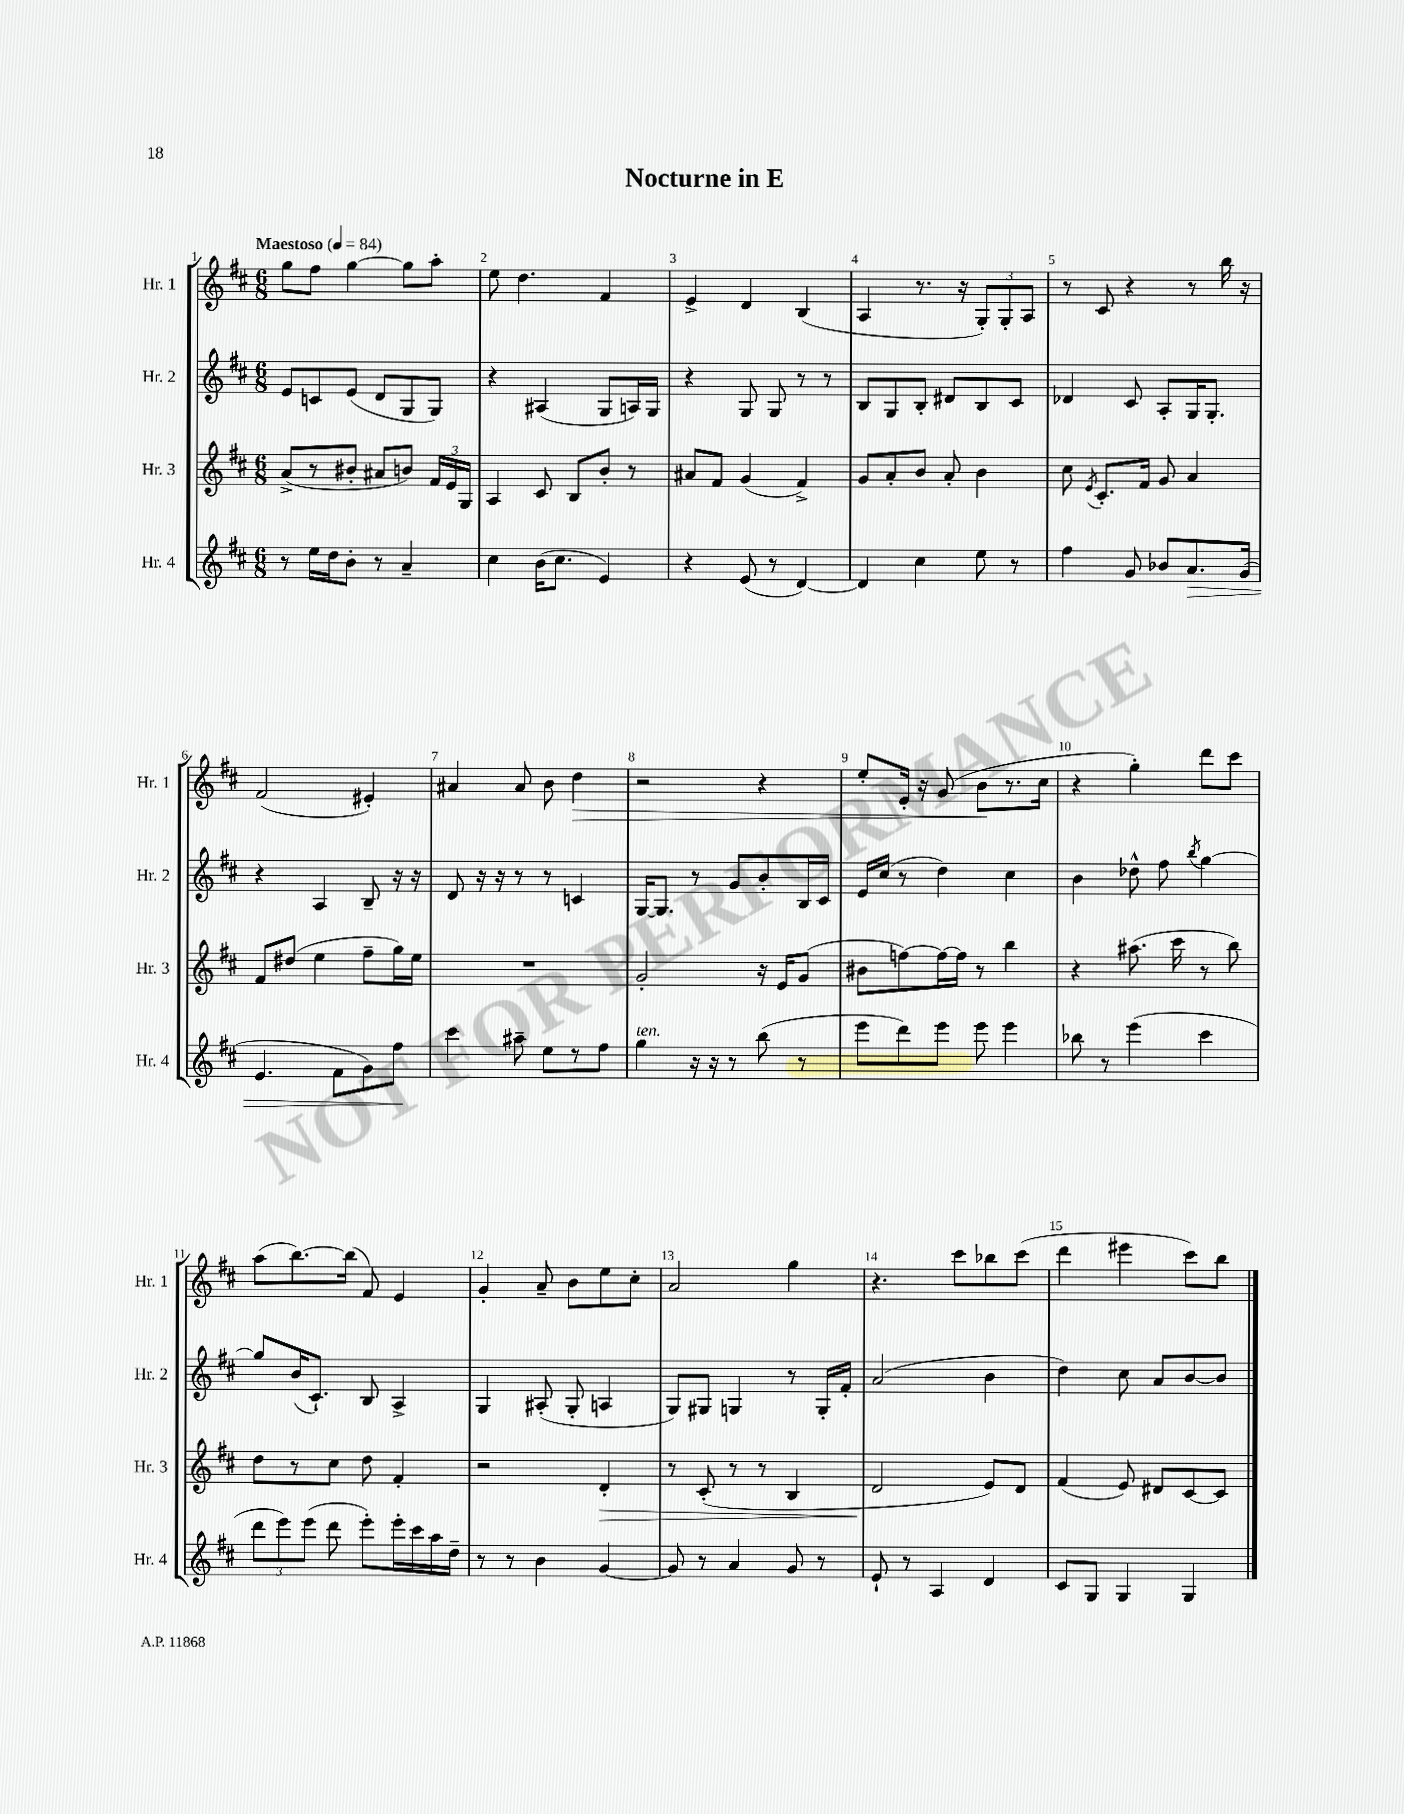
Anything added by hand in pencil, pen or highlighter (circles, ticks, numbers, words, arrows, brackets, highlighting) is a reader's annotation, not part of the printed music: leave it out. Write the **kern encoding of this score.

**kern	**kern	**kern	**kern
*staff4	*staff3	*staff2	*staff1
*clefG2	*clefG2	*clefG2	*clefG2
*k[f#c#]	*k[f#c#]	*k[f#c#]	*k[f#c#]
*M6/8	*M6/8	*M6/8	*M6/8
*MM84	*MM84	*MM84	*MM84
8r	(8a^	8e	8gg
16ee	8r	8c	8ff#
16dd	.	.	.
8b'	8b#'	(8e	[4gg
8r	8a#	8d	.
4a~	8b)	8G	8gg]
.	24f#	8G)	8aa'
.	24e	.	.
.	24G	.	.
=	=	=	=
4cc#	4A	4r	8ee
.	.	.	4.dd
(16b	8c#	(4A#	.
8.cc#	.	.	.
.	8B	.	.
4e)	8b'	8G	4f#
.	8r	16A)	.
.	.	16G	.
=	=	=	=
4r	8a#	4r	4e^
.	8f#	.	.
(8e	(4g	8G	4d
8r	.	8G	.
[4d)	4f#^)	8r	(4B
.	.	8r	.
=	=	=	=
4d]	8g	8B	4A
.	8a'	8G	.
4cc#	8b	8B'	8.r
.	8a'	8d#	.
.	.	.	16r
8ee	4b	8B	12G')
.	.	.	12G'
8r	.	8c#	.
.	.	.	12A
=	=	=	=
4ff#	8cc#	4d-	8r
.	8qe	.	.
.	8.c#'	.	8c#
8g	.	8c#	4r
.	16f#	.	.
8b-	8g	8A'	.
8.a	4a	16G	8r
.	.	8.G'	.
.	.	.	16bb
(16g	.	.	16r
=	=	=	=
4.e	8f#	4r	(2f#
.	(8dd#	.	.
.	4ee	4A	.
8f#	.	.	.
8g)	8ff#~	8B~	4e#')
8ff#	16gg)	16r	.
.	16ee	16r	.
=	=	=	=
4ccc#	2.r	8d	4a#
.	.	16r	.
.	.	16r	.
8aa#~	.	8r	8a#
8ee	.	8r	8b
8r	.	4c	4dd
8ff#	.	.	.
=	=	=	=
4gg	2g'	[16G	2r
.	.	8.G]	.
16r	.	8r	.
16r	.	.	.
8r	.	8g	.
(8bb	16r	8b'	4r
.	16e	.	.
8r	(8g	16B	.
.	.	16c#	.
=	=	=	=
8eee	8b#	16e	8ee'
.	.	(16cc#	.
8ddd)	[8ff)	8r	16e'
.	.	.	16r
8eee	16ff_	4dd)	(8g
.	16ff]	.	.
8eee	8r	.	8b
4eee	4bb	4cc#	8.r
.	.	.	16cc#
=	=	=	=
8bb-	4r	4b	4r
8r	.	.	.
(4eee	(8.aa#	8dd-^^	4gg')
.	.	8ff#	.
.	16ccc#	.	.
.	.	8qbb	.
4ccc#	8r	[4gg	8ddd
.	8bb)	.	8ccc#
=	=	=	=
12ddd	8dd	8gg]	(8aa
12eee)	.	.	.
.	8r	(16b	[8.bb)
(12eee	.	.	.
.	.	8.c#`)	.
8ddd	8cc#	.	.
.	.	.	(16bb]
8eee')	8dd	8B	8f#)
16eee'	4f#'	4A^	4e
16ccc#	.	.	.
16aa	.	.	.
16dd~	.	.	.
=	=	=	=
8r	2r	4G	4g'
8r	.	.	.
4b	.	(8A#'	8a~
.	.	8G'	8b
[4g	4d'	4A	8ee
.	.	.	8cc#'
=	=	=	=
8g]	8r	8G)	2a
8r	(8c#'	8G#	.
4a	8r	4G	.
.	8r	.	.
8g	4B	8r	4gg
8r	.	16G'	.
.	.	16f#'	.
=	=	=	=
8e`	2d	(2a	4.r
8r	.	.	.
4A	.	.	.
.	.	.	8ccc#
4d	8e)	4b	8bb-
.	8d	.	(8ccc#
=	=	=	=
8c#	(4f#	4dd)	4ddd
8G	.	.	.
4G	8e)	8cc#	4eee#
.	8d#	8a	.
4G	[8c#	[8b	8ccc#)
.	8c#]	8b]	8bb
==	==	==	==
*-	*-	*-	*-
